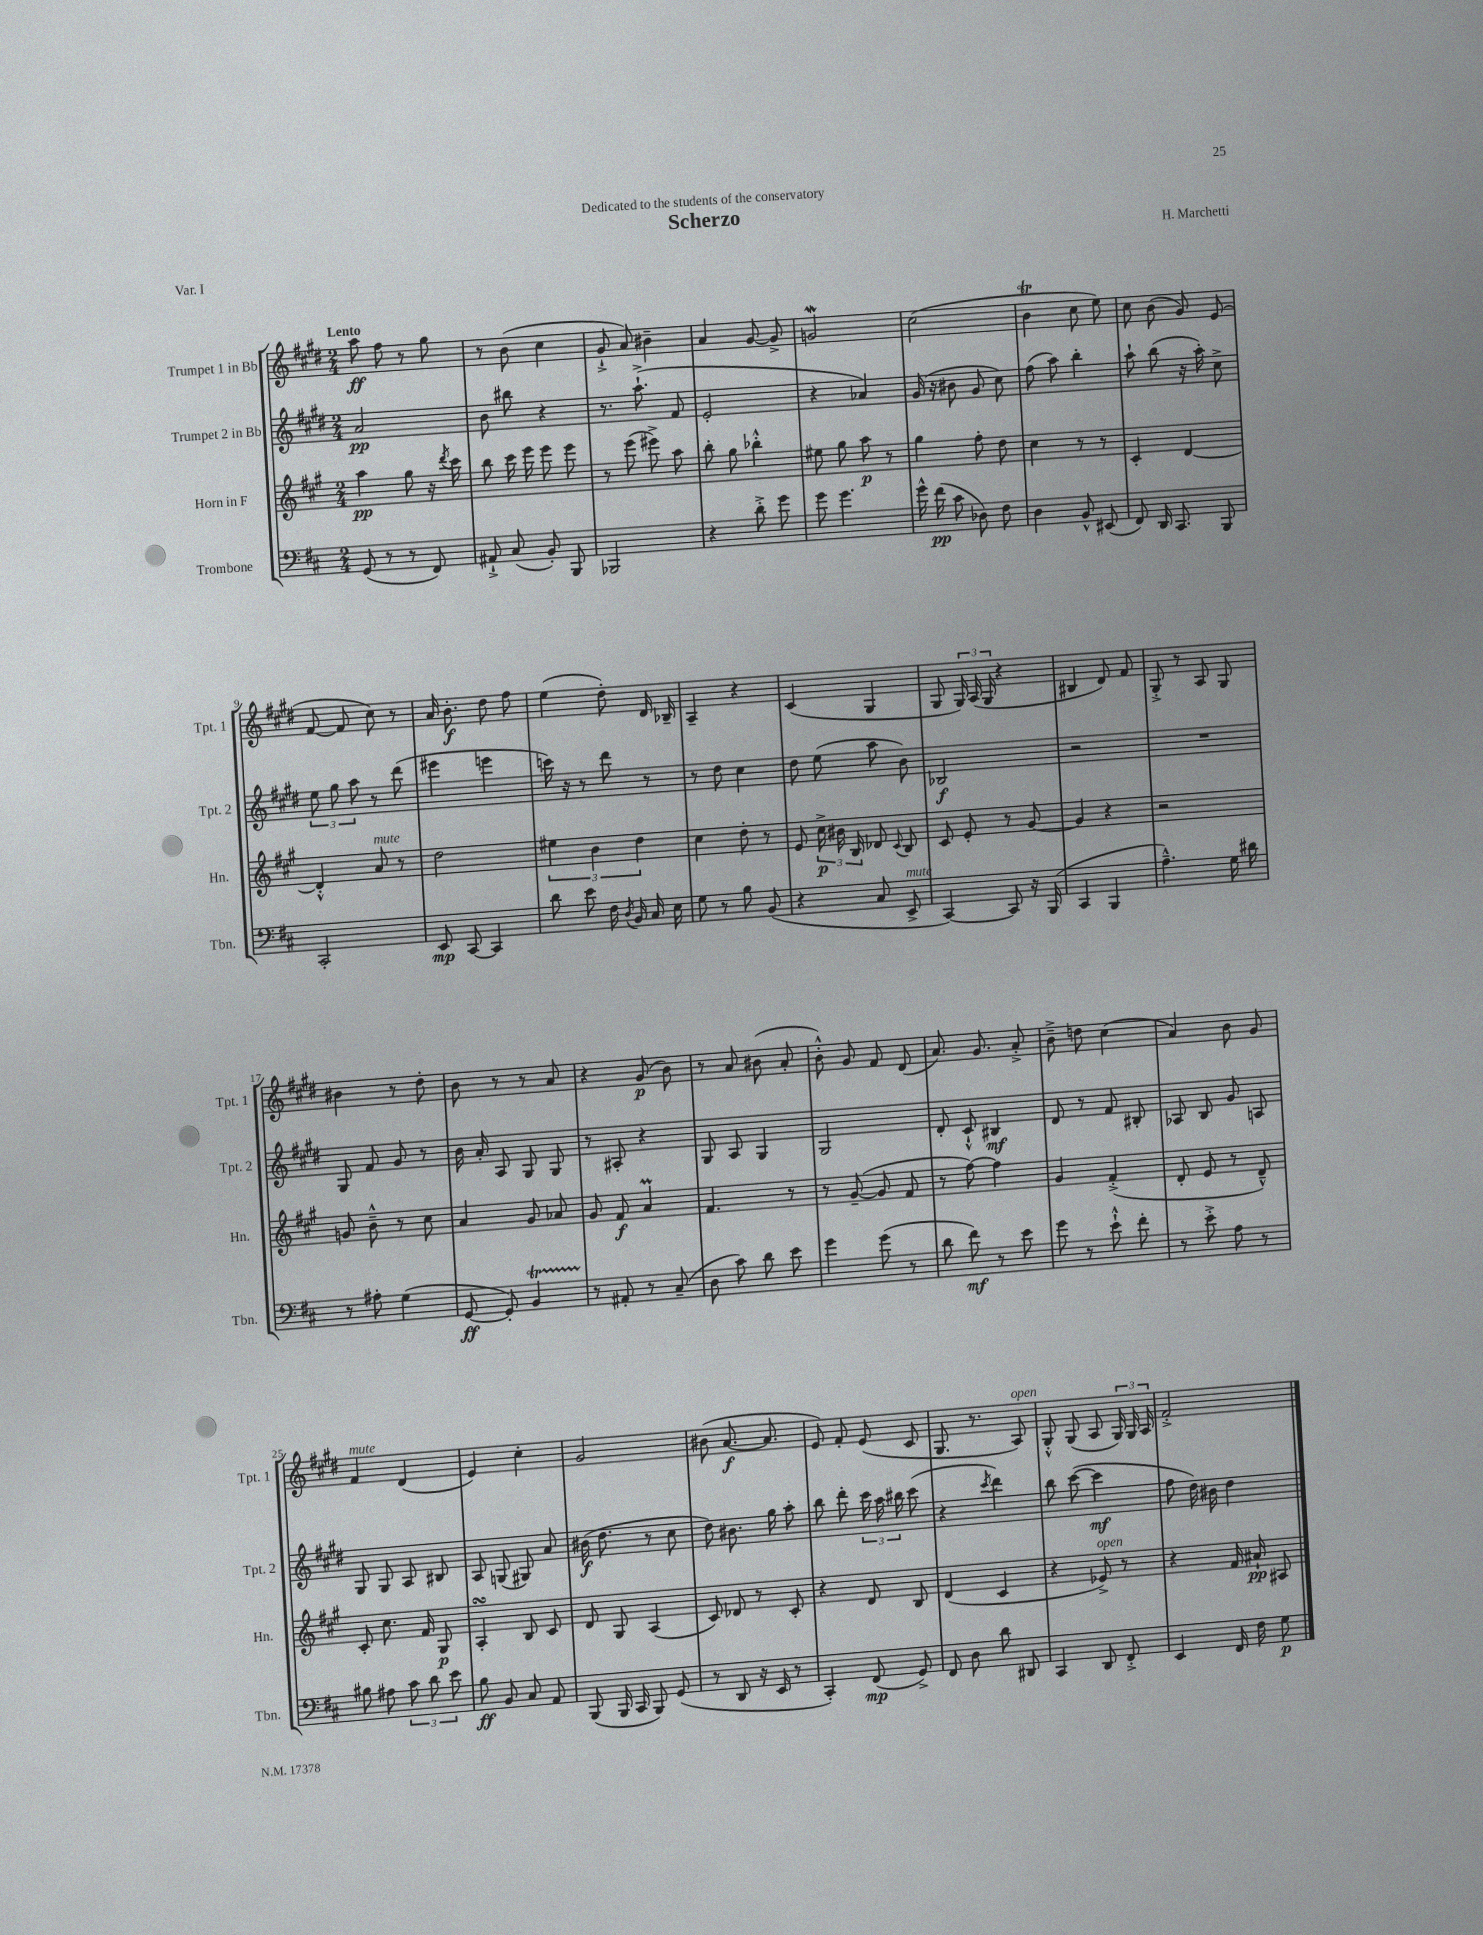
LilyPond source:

\header { title = "Scherzo" composer = "H. Marchetti" dedication = "Dedicated to the students of the conservatory" piece = "Var. I" }
<<
\new StaffGroup <<
\new Staff = "s0" \with { instrumentName = "Trumpet 1 in Bb" shortInstrumentName = "Tpt. 1" } {
    \clef treble \key e \major \numericTimeSignature \time 2/4 \tempo "Lento"
    \autoBeamOff a''8\ff fis''8 r8 gis''8 |
    r8 b'8( cis''4 |
    gis'8-!-> a'8) bis'4-- |
    a'4 gis'8~ gis'8-> |
    g'2\mordent |
    cis''2( |
    b'4\trill cis''8 e''8) |
    cis''8 b'8( gis'8) e'8( |
    fis'8~ fis'8 cis''8) r8 |
    a'16 b'8.-.\f dis''8 fis''8 |
    e''4( dis''8-.) dis'16 bes16-- |
    a4-- r4 |
    cis'4( gis4 |
    gis8 \tuplet 3/2 { gis16) a16( gis16 } r4 |
    bis4 dis'8) fis'8 |
    gis8-.-> r8 a8 gis8 |
    bis'4 r8 dis''8-. |
    b'8 r8 r8 a'8 |
    r4 gis'8\p( b'8) |
    r8 a'8 bis'8( a'8-. |
    b'8-.-^) gis'8 fis'8 dis'8( |
    a'8.) gis'8. a'8-.-> |
    b'8---> d''8 cis''4( |
    a'4) b'8 gis'8 |
    fis'4^\markup { \italic "mute" } dis'4( |
    e'4) cis''4-. |
    gis'2 |
    bis'8( a'8.~\f a'8. |
    e'8) fis'8-. e'8( cis'8 |
    gis8. r8. a8^\markup { \italic "open" }) |
    gis8-.-^ gis8( a8 \tuplet 3/2 { gis16) gis16 a16 } |
    fis'2-.-> \bar "|." |
}
\new Staff = "s1" \with { instrumentName = "Trumpet 2 in Bb" shortInstrumentName = "Tpt. 2" } {
    \clef treble \key e \major \numericTimeSignature \time 2/4
    \autoBeamOff a'2\pp |
    b'8 bis''8 r4 |
    r8. a''8.-!->( fis'8 |
    e'2-. |
    r4 aes'4) |
    gis'16( r16 bis'8 gis'8 cis''8) |
    fis''8( a''8) b''4-. |
    a''8-! b''8( r16 a''16-.) cis''8-> |
    \tuplet 3/2 { e''8 gis''8 a''8 } r8 dis'''8( |
    eis'''4 e'''4 |
    c'''16) r16 r8 dis'''8 r8 |
    r8 dis''8 cis''4 |
    dis''8 e''8( a''8 b'8) |
    bes2\f |
    r2 |
    R2 |
    gis8 fis'8 gis'8 r8 |
    b'16 a'16-. a8 gis8 gis8 |
    r8 ais8-. r4 |
    gis8 a8 gis4 |
    gis2 |
    dis'8-. cis'8-!-^ bis4\mf |
    dis'8 r8 fis'8 bis8-. |
    aes8 b8 gis'8 a8 |
    gis8 gis8 a8 bis8 |
    a8 g8( gis8) a'8 |
    bis'16\f( dis''8. r8 cis''8 |
    dis''8) bis'8. gis''16 a''8-. |
    b''8 dis'''8-. \tuplet 3/2 { cis'''16 a''16 bis''16 } cis'''8( |
    r4 \acciaccatura { cis'''8 } dis'''4) |
    b''8 cis'''8~( cis'''4\mf |
    fis''8 dis''16) bis'16 dis''4 \bar "|." |
}
\new Staff = "s2" \with { instrumentName = "Horn in F" shortInstrumentName = "Hn." } {
    \clef treble \key a \major \numericTimeSignature \time 2/4
    \autoBeamOff a''4\pp gis''8 r16 \acciaccatura { d'''8 } cis'''16 |
    b''8 cis'''16 e'''16 e'''8 e'''8 |
    r8 e'''8( eis'''8->) a''8 |
    b''8-. gis''8 bes''4-.-^ |
    eis''8 gis''8 a''8\p r8 |
    gis''4 fis''8-. d''8 |
    cis''4 r8 r8 |
    cis'4-. d'4~ |
    d'4-.-^ a'8^\markup { \italic "mute" } r8 |
    d''2 |
    \tuplet 3/2 { eis''4 b'4 d''4 } |
    cis''4 d''8-. r8 |
    e'8 \tuplet 3/2 { cis''16->\p bis'16 b16 } des'8 \appoggiatura { cis'8 } b8 |
    cis'8 e'8-. r8 gis'8~ |
    gis'4 r4 |
    r2 |
    g'8 b'8---^ r8 cis''8 |
    a'4 gis'8 aes'8 |
    gis'8 fis'8\f a'4\prall |
    fis'4. r8 |
    r8 gis'8~--( gis'8 fis'8 |
    r8 fis''8~) fis''4 |
    gis'4 fis'4-.->( |
    d'8-. e'8 r8 d'8---^) |
    cis'8-. cis''8. fis'16 gis8\p |
    a4-.\turn b8 cis'8 |
    d'8 gis8 a4( |
    cis'8) des'8 r8 cis'8-. |
    r4 d'8 b8 |
    d'4( cis'4 |
    r4 ees'8->^\markup { \italic "open" }) r8 |
    r4 fis'16 ais'16-!\pp ais8 \bar "|." |
}
\new Staff = "s3" \with { instrumentName = "Trombone" shortInstrumentName = "Tbn." } {
    \clef bass \key d \major \numericTimeSignature \time 2/4
    \autoBeamOff g,8( r8 r8 fis,8) |
    ais,8-!-> cis8( b,8-.) b,,8 |
    bes,,2 |
    r4 d'8-.-> g'8 |
    g'8 g'4. |
    g'16-^ fis'16\pp( cis'8 des8) fis8 |
    d4 b,8-^ eis,8( |
    fis,8) d,16 cis,8. b,,8 |
    cis,2-. |
    e,8\mp cis,8~ cis,4 |
    d'8 e'8 fis16 \acciaccatura { d8 } b,16 cis16 e16 |
    g8 r8 b8 b,8( |
    r4 cis8 e,8->^\markup { \italic "mute" } |
    cis,4~) cis,8 r16 b,,16( |
    cis,4 b,,4 |
    a4.---^) g16 dis'16 |
    r8 ais8-. g4( |
    g,8~\ff g,8-.) b,4\startTrillSpan |
    r8\stopTrillSpan ais,8-. r8 cis8--( |
    d8 cis'8) d'8 e'8 |
    g'4 g'8( r8 |
    d'8 fis'8\mf) r8 e'8 |
    g'8 r8 e'8-!-^ fis'8-. |
    r8 e'8-.-> a8 r8 |
    bis8 ais8 \tuplet 3/2 { cis'8 d'8 e'8 } |
    b8\ff b,8 cis8 a,8 |
    b,,8( b,,16 cis,16 b,,8) g,8( |
    r8 d,8 r16 e,16 r8 |
    cis,4-.) fis,8\mp( g,8->) |
    fis,8 d8 d'8 dis,8 |
    cis,4 d,8 fis,8-.-> |
    e,4 fis,16 fis16 g8\p \bar "|." |
}
>>
>>
